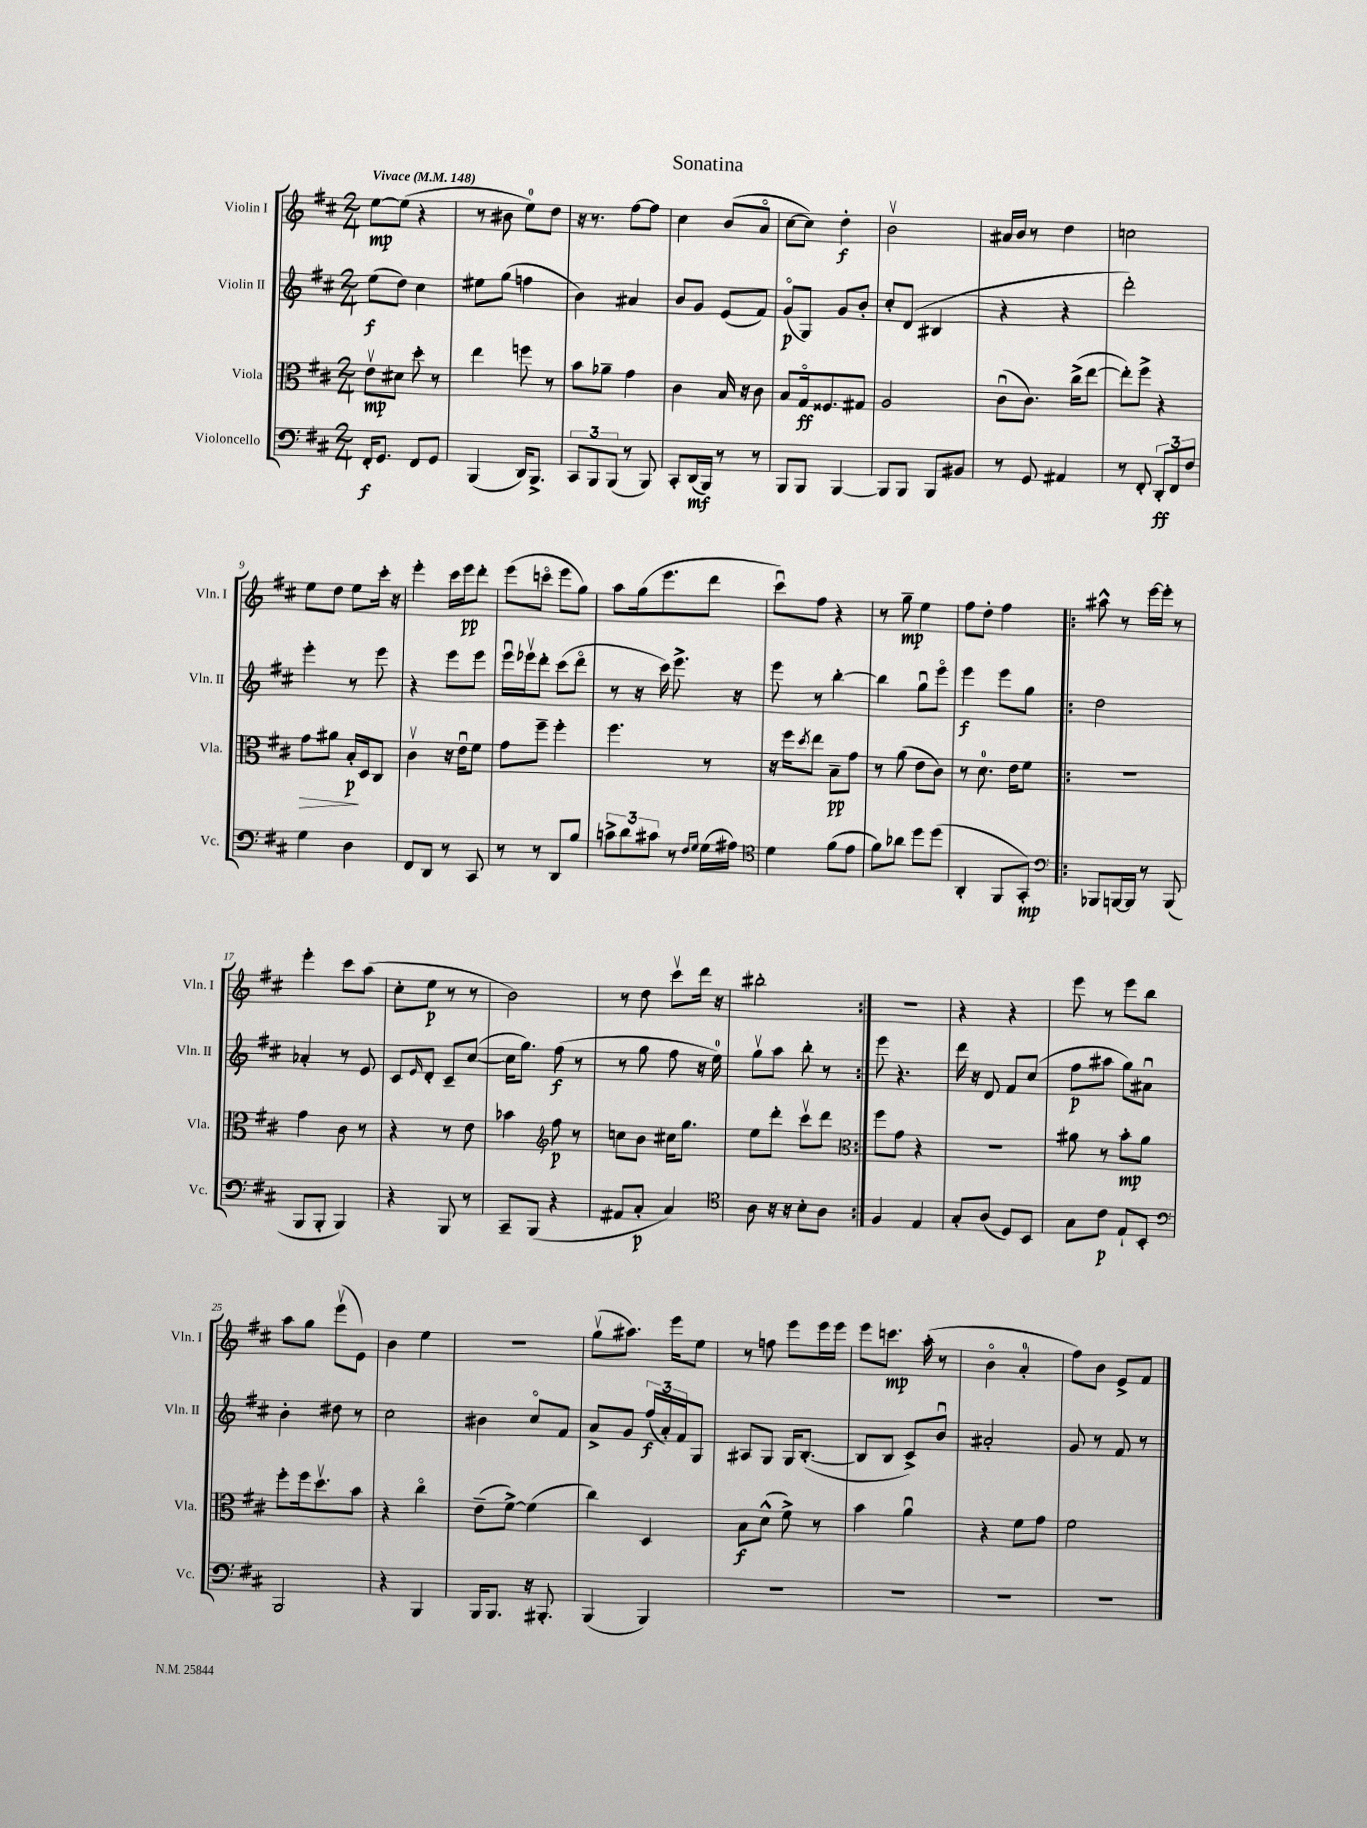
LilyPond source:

\header { title = "Sonatina" }
<<
\new StaffGroup <<
\new Staff = "s0" \with { instrumentName = "Violin I" shortInstrumentName = "Vln. I" } {
    \clef treble \key d \major \numericTimeSignature \time 2/4 \tempo "Vivace" 4 = 148
    e''8~\mp e''8( r4 |
    r8 bis'8 e''8-0) d''8 |
    r16 r8. fis''8~ fis''8 |
    cis''4 b'8( a'8\flageolet |
    cis''8~ cis''8) d''4-.\f |
    b'2\upbow |
    ais'16 b'16 r8 d''4 |
    c''2 |
    e''8 d''8 e''8 cis'''16-. r16 |
    e'''4-. cis'''16 e'''16\pp d'''8-. |
    e'''8( c'''8\flageolet e'''8 g''8) |
    a''8 g''16( e'''8. d'''8 |
    cis'''8\downbow) fis''8 r4 |
    r8 g''8--\mp e''4 |
    fis''8 d''8-. fis''4 |
    \repeat volta 2 { ais''8-^ r8 e'''16~ e'''16-. r8 |
    e'''4-. cis'''8 a''8( |
    cis''8-. e''8\p r8 r8 |
    b'2) |
    r8 d''8 cis'''8\upbow d'''16 r16 |
    bis''2-. | }
    r2 |
    r4 r4 |
    e'''8 r8 e'''8 b''8 |
    a''8 g''8 e'''8\upbow( e'8) |
    b'4 e''4 |
    R2 |
    g''8\upbow( ais''8.) e'''16 e''8 |
    r8 f''8 e'''8 e'''16 e'''16 |
    e'''8 c'''8.\mp a''16-.( r8 |
    b'4\flageolet a'4-0-. |
    fis''8) b'8 e'8-> fis'8 \bar "|." |
}
\new Staff = "s1" \with { instrumentName = "Violin II" shortInstrumentName = "Vln. II" } {
    \clef treble \key d \major \numericTimeSignature \time 2/4
    e''8\f( d''8) cis''4 |
    eis''8 g''8( f''4 |
    b'4) ais'4 |
    b'8 g'8 e'8( fis'8) |
    g'8\flageolet\p( g8) g'8 b'8-. |
    cis''8-. d'8( bis4 |
    r4 r4 |
    d'''2-.) |
    e'''4-. r8 e'''8 |
    r4 e'''8 e'''8 |
    e'''16\downbow ees'''16\upbow d'''8-. cis'''8( d'''8\flageolet |
    r8 r16 cis'''16) e'''8.-> r16 |
    e'''8 r8 b''4~-. |
    b''4 g''8\downbow e'''8\flageolet |
    e'''4\f e'''8 g''8 |
    \repeat volta 2 { d''2 |
    aes'4-. r8 e'8 |
    cis'8 \grace { e'16 } d'8-. cis'8-- cis''8~( |
    cis''16 g''8.) fis''8\f( r8 |
    r8 g''8 fis''8 r16 e''16-0) |
    g''8\upbow a''8 b''8-. r8 | }
    e'''8 r4. |
    d'''16 r16 d'8 fis'8 cis''8( |
    fis''8\p ais''8 g''8) ais'8\downbow |
    b'4-. dis''8 r8 |
    cis''2 |
    bis'4 cis''8\flageolet fis'8 |
    a'8-> g'8 \tuplet 3/2 { fis''16\f( a'16-.) fis'16 } g8 |
    ais8 g8 g16 b8.~-.( |
    b8 b8 cis'8->) b'8\downbow |
    ais'2-. |
    g'8 r8 fis'8 r8 \bar "|." |
}
\new Staff = "s2" \with { instrumentName = "Viola" shortInstrumentName = "Vla." } {
    \clef alto \key d \major \numericTimeSignature \time 2/4
    e'8\upbow\mp dis'8 d''8-. r8 |
    e''4 f''8 r8 |
    b'8 aes'8-- g'4 |
    cis'4 b16 r16 cis'8 |
    b8 g16\flageolet\ff fisis8. gis8 |
    a2 |
    cis'8\downbow( cis'8.) cis''16->( e''8~ |
    e''8-.) fis''8-> r4 |
    g'8\> ais'8 b16-.\p\! d16 cis8 |
    cis'4\upbow r16 e'16\downbow fis'8 |
    g'8 fis''8-- fis''4-. |
    fis''4. r8 |
    r16 fis''16 \acciaccatura { d''8 } e''8 b8--\pp g'8 |
    r8 a'8( e'8 cis'8) |
    r8 d'8.-0 e'16 fis'8 |
    \repeat volta 2 { R2 |
    g'4 cis'8 r8 |
    r4 r8 e'8 |
    bes'4 \clef treble fis''8\p r8 |
    c''8 b'8 cis''16 g''8. |
    e''8 d'''8-. cis'''8\upbow d'''8 | }
    \clef alto fis''8 g'8 r4 |
    R2 |
    ais'8 r8 b'8-.\mp ais'8 |
    fis''8-. fis''16 d''8.\upbow b'8 |
    r4 cis''4\flageolet |
    e'8--( fis'8~->) fis'4( |
    cis''4) d4 |
    b8\f d'8-^( fis'8->) r8 |
    b'4 a'4\downbow |
    r4 fis'8 g'8 |
    fis'2 \bar "|." |
}
\new Staff = "s3" \with { instrumentName = "Violoncello" shortInstrumentName = "Vc." } {
    \clef bass \key d \major \numericTimeSignature \time 2/4
    fis,16-.\f g,8. fis,8 g,8 |
    b,,4( d,16) b,,8.-> |
    \tuplet 3/2 { cis,8 b,,8 b,,8( } r8 b,,8) |
    cis,8-. d,16\mf( b,,16) r8 r8 |
    b,,8 b,,8 b,,4~ |
    b,,8 b,,8 b,,8 bis,8 |
    r8 g,8 ais,4 |
    r8 fis,8-. \tuplet 3/2 { d,8-.\ff fis,8 fis8 } |
    g4 d4 |
    fis,8 d,8 r8 cis,8 |
    r8 r8 d,8 b8 |
    \tuplet 3/2 { c'8-> d'8 cis'8 } r8 \grace { fis16 g16 } g16( ais16) |
    \clef tenor d'4 fis'8( e'8 |
    fis'8) aes'8 d''8 d''8( |
    a,4-. fis,8 g,8-.\mp) |
    \repeat volta 2 { \clef bass bes,,8 b,,16~ b,,16 r8 b,,8( |
    b,,8 b,,8-. b,,4) |
    r4 b,,8 r8 |
    cis,8-- b,,8( r4 |
    ais,8 cis8-.\p cis4) |
    \clef tenor a8 r16 r16 b8-. a8 | }
    fis4 e4 |
    g8-. a8( d8) b,8 |
    g8 cis'8\p e8-! b,8-. |
    \clef bass b,,2 |
    r4 b,,4 |
    b,,16 b,,8. r16 bis,,8.-. |
    b,,4( b,,4) |
    R2 |
    R2 |
    R2 |
    R2 \bar "|." |
}
>>
>>
